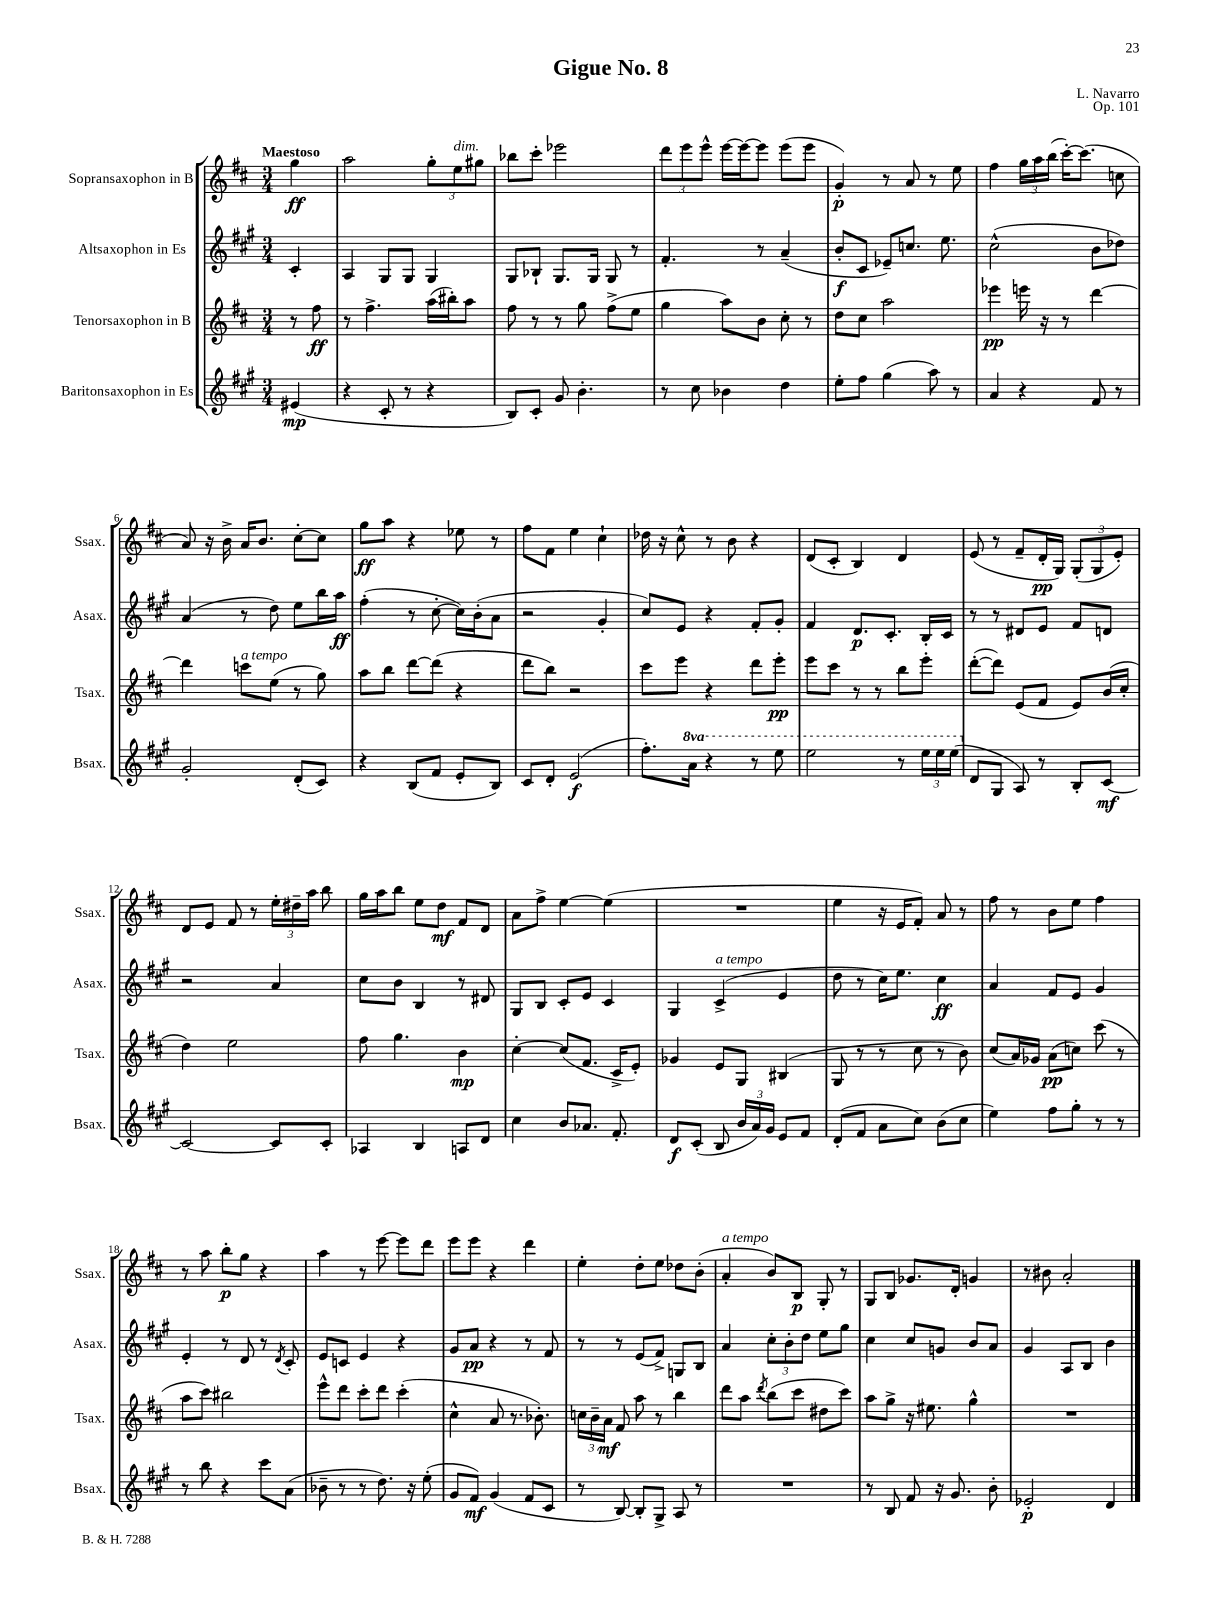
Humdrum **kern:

**kern	**dynam	**kern	**dynam	**kern	**dynam	**kern	**dynam
*part4	*part4	*part3	*part3	*part2	*part2	*part1	*part1
*staff4	*staff4	*staff3	*staff3	*staff2	*staff2	*staff1	*staff1
*I"Baritonsaxophon in Es	*	*I"Tenorsaxophon in B	*	*I"Altsaxophon in Es	*	*I"Sopransaxophon in B	*
*I'Bsax.	*	*I'Tsax.	*	*I'Asax.	*	*I'Ssax.	*
*clefG2	*	*clefG2	*	*clefG2	*	*clefG2	*
*k[f#c#g#]	*	*k[f#c#]	*	*k[f#c#g#]	*	*k[f#c#]	*
*M3/4	*	*M3/4	*	*M3/4	*	*M3/4	*
=	=	=	=	=	=	=	=
!	!	!	!	!	!	!LO:TX:a:B:t=Maestoso	!
(4e#X/	mp	8r	.	4c#'/	.	4gg\	ff
.	.	8ff#\	ff	.	.	.	.
=1	=1	=1	=1	=1	=1	=1	=1
4r	.	8r	.	4A/	.	2aa\	.
.	.	4.ff#^\	.	.	.	.	.
8c#'/	.	.	.	8G#/L	.	.	.
8r	.	.	.	8G#/J	.	.	.
4r	.	(16aa\LL	.	4G#/	.	12gg'\L	.
.	.	16bb#X'\J)	.	.	.	.	.
!	!	!	!	!	!	!LO:TX:a:i:t=dim.	!
.	.	.	.	.	.	12ee\	.
.	.	8aa\J	.	.	.	.	.
.	.	.	.	.	.	12gg#X\J	.
=2	=2	=2	=2	=2	=2	=2	=2
8B/L)	.	8ff#\	.	8G#/L	.	8bb-X\L	.
8c#'/J	.	8r	.	8B-X`/J	.	8ccc#'\J	.
8g#/	.	8r	.	8.G#/L	.	2eee-X\	.
4.b'\	.	8gg\	.	.	.	.	.
.	.	.	.	16G#/Jk	.	.	.
.	.	(8ff#^\L	.	8G#/	.	.	.
.	.	8ee\J	.	8r	.	.	.
=3	=3	=3	=3	=3	=3	=3	=3
8r	.	4gg\	.	4.f#'/	.	12ddd\L	.
.	.	.	.	.	.	12eee\	.
8cc#\	.	.	.	.	.	.	.
.	.	.	.	.	.	12eee^^\J	.
4b-X\	.	8aa\L)	.	.	.	[16eee\LL	.
.	.	.	.	.	.	16eee\J_	.
.	.	8b\J	.	8r	.	8eee\J]	.
4dd\	.	8cc#'\	.	(4a~/	.	(8eee\L	.
.	.	8r	.	.	.	8eee\J	.
=4	=4	=4	=4	=4	=4	=4	=4
8ee'\L	.	8dd\L	.	8b'/L	f	4g'/)	p
8ff#\J	.	8cc#\J	.	8c#/J	.	.	.
(4gg#\	.	2aa\	.	8e-X~/L)	.	8r	.
.	.	.	.	8.ccn/J	.	8a/	.
8aa\)	.	.	.	.	.	8r	.
.	.	.	.	8.ee\	.	.	.
8r	.	.	.	.	.	8ee\	.
=5	=5	=5	=5	=5	=5	=5	=5
4a/	.	4eee-X\	pp	(2cc#^^\	.	4ff#\	.
4r	.	16eeen\	.	.	.	24gg\LL	.
.	.	.	.	.	.	24aa\	.
.	.	16r	.	.	.	.	.
.	.	.	.	.	.	(24bb\JJ	.
.	.	8r	.	.	.	[16ccc#'\KL)	.
.	.	.	.	.	.	(8.ccc#\J]	.
8f#/	.	[4ddd\	.	8b\L	.	.	.
8r	.	.	.	8dd-X\J)	.	8ccn\	.
!!LO:LB:g=z
=6	=6	=6	=6	=6	=6	=6	=6
2g#'/	.	4ddd\]	.	(4a/	.	8a/)	.
.	.	.	.	.	.	16r	.
.	.	.	.	.	.	16b^\	.
!	!	!LO:TX:a:i:t=a tempo	!	!	!	!	!
.	.	8cccn\L	.	8r	.	16a/KL	.
.	.	.	.	.	.	8.b/J	.
.	.	(8ee\J	.	8dd\)	.	.	.
(8d'/L	.	8r	.	8ee\L	.	[8cc#'\L	.
8c#/J)	.	8gg\)	.	16bb\L	.	8cc#\J]	.
.	.	.	.	16aa\JJ	ff	.	.
=7	=7	=7	=7	=7	=7	=7	=7
4r	.	8aa\L	.	(4ff#'\	.	8gg\L	ff
.	.	8bb\J	.	.	.	8aa\J	.
(8B/L	.	[8ddd\L	.	8r	.	4r	.
8f#/J	.	(8ddd\J]	.	[8cc#'\	.	.	.
8e'/L	.	4r	.	16cc#\LL])	.	8ee-X\	.
.	.	.	.	(16b'\J	.	.	.
8B/J)	.	.	.	8a\J	.	8r	.
=8	=8	=8	=8	=8	=8	=8	=8
8c#/L	.	8ddd\L	.	2r	.	8ff#\L	.
8d'/J	.	8bb\J)	.	.	.	8f#\J	.
(2e/	f	2r	.	.	.	4ee\	.
.	.	.	.	4g#'/	.	4cc#`\	.
=9	=9	=9	=9	=9	=9	=9	=9
8.ff#'\L)	.	8ccc#\L	.	8cc#/L)	.	16dd-X\	.
.	.	.	.	.	.	16r	.
.	.	8eee\J	.	8e/J	.	8cc#^^\	.
*8va	*	*	*	*	*	*	*
16aa\Jk	.	.	.	.	.	.	.
4r	.	4r	.	4r	.	8r	.
.	.	.	.	.	.	8b\	.
8r	.	8ddd\L	.	8f#'/L	.	4r	.
8eee\	.	8eee'\J	pp	8g#'/J	.	.	.
=10	=10	=10	=10	=10	=10	=10	=10
2eee\	.	8eee\L	.	4f#/	.	(8d/L	.
.	.	8ccc#\J	.	.	.	8c#'/J	.
.	.	8r	.	8.d/L	p	4B/)	.
.	.	8r	.	.	.	.	.
.	.	.	.	8.c#'/J	.	.	.
8r	.	8bb\L	.	.	.	4d/	.
24eee\LL	.	8eee'\J	.	16B'/LL	.	.	.
24eee\	.	.	.	.	.	.	.
.	.	.	.	16c#/JJ	.	.	.
(24eee\JJ	.	.	.	.	.	.	.
=11	=11	=11	=11	=11	=11	=11	=11
*X8va	*	*	*	*	*	*	*
8d/L	.	([8ddd'\L	.	8r	.	(8e/	.
8G#/J	.	8ddd\J])	.	8r	.	8r	.
8A/)	.	(8e/L	.	8d#X/L	.	8f#~/L	.
8r	.	8f#/J	.	8e/J	.	16d'/L	pp
.	.	.	.	.	.	16G/JJ)	.
8B'/L	.	8e/L)	.	8f#/L	.	(12G'/L	.
.	.	.	.	.	.	12G/	.
[8c#/J	mf	(16b/L	.	8dn/J	.	.	.
.	.	.	.	.	.	12e'/J)	.
.	.	16cc#'/JJ	.	.	.	.	.
!!LO:LB:g=z
=12	=12	=12	=12	=12	=12	=12	=12
2c#/_	.	4dd\)	.	2r	.	8d/L	.
.	.	.	.	.	.	8e/J	.
.	.	2ee\	.	.	.	8f#/	.
.	.	.	.	.	.	8r	.
8c#/L]	.	.	.	4a/	.	24ee'\LL	.
.	.	.	.	.	.	24dd#X~\	.
.	.	.	.	.	.	24aa\JJ	.
8c#'/J	.	.	.	.	.	8bb\	.
=13	=13	=13	=13	=13	=13	=13	=13
4A-X/	.	8ff#\	.	8cc#\L	.	16gg\LL	.
.	.	.	.	.	.	16aa\J	.
.	.	4.gg\	.	8b\J	.	8bb\J	.
4B/	.	.	.	4B/	.	8ee\L	.
.	.	.	.	.	.	8dd\J	mf
8An/L	.	4b\	mp	8r	.	8f#/L	.
8d/J	.	.	.	8d#X/	.	8d/J	.
=14	=14	=14	=14	=14	=14	=14	=14
4cc#\	.	[4cc#'\	.	8G#/L	.	8a\L	.
.	.	.	.	8B/J	.	8ff#^\J	.
8b/L	.	(8cc#/L]	.	8c#'/L	.	[4ee\	.
8.a-X/J	.	8.f#/J	.	8e/J	.	.	.
.	.	.	.	4c#/	.	(4ee\]	.
8.f#'/	.	16c#^/KL	.	.	.	.	.
.	.	8e'/J)	.	.	.	.	.
=15	=15	=15	=15	=15	=15	=15	=15
8d/L	f	4g-X/	.	4G#/	.	2.r	.
(8c#'/J	.	.	.	.	.	.	.
!	!	!	!	!LO:TX:a:i:t=a tempo	!	!	!
8B/	.	8e/L	.	(4c#^/	.	.	.
24b/LL	.	8G/J	.	.	.	.	.
24a/)	.	.	.	.	.	.	.
24g#/JJ	.	.	.	.	.	.	.
8e/L	.	(4B#X/	.	4e/	.	.	.
8f#/J	.	.	.	.	.	.	.
=16	=16	=16	=16	=16	=16	=16	=16
(8d'/L	.	8G/	.	8dd\	.	4ee\	.
8f#/J	.	8r	.	8r	.	.	.
8a\L	.	8r	.	16cc#\KL)	.	16r	.
.	.	.	.	8.ee\J	.	16e/KL	.
8cc#\J)	.	8cc#\	.	.	.	8f#'/J)	.
(8b\L	.	8r	.	4cc#\	ff	8a/	.
8cc#\J	.	8b\)	.	.	.	8r	.
=17	=17	=17	=17	=17	=17	=17	=17
4ee\)	.	(8cc#/L	.	4a/	.	8ff#\	.
.	.	16a/L)	.	.	.	8r	.
.	.	16g-X/JJ	.	.	.	.	.
8ff#\L	.	(8a\L	pp	8f#/L	.	8b\L	.
8gg#'\J	.	8ccn\J)	.	8e/J	.	8ee\J	.
8r	.	(8ccc#\	.	4g#/	.	4ff#\	.
8r	.	8r	.	.	.	.	.
!!LO:LB:g=z
=18	=18	=18	=18	=18	=18	=18	=18
8r	.	8aa\L	.	4e'/	.	8r	.
8bb\	.	8ccc#\J)	.	.	.	8aa\	.
4r	.	2bb#X\	.	8r	.	8bb'\L	p
.	.	.	.	8d/	.	8gg\J	.
8ccc#\L	.	.	.	8r	.	4r	.
.	.	.	.	8qd/	.	.	.
(8a\J	.	.	.	8c#'/	.	.	.
=19	=19	=19	=19	=19	=19	=19	=19
8b-X~\	.	8eee^^\L	.	8e/L	.	4aa\	.
8r	.	8ddd\J	.	8cn/J	.	.	.
8r	.	8ccc#'\L	.	4e/	.	8r	.
8.dd\)	.	8ddd\J	.	.	.	[8eee\	.
.	.	(4ccc#'\	.	4r	.	8eee\L]	.
16r	.	.	.	.	.	.	.
(8ee'\	.	.	.	.	.	8ddd\J	.
=20	=20	=20	=20	=20	=20	=20	=20
8g#/L	.	4cc#^^\	.	8g#/L	.	8eee\L	.
8f#/J)	mf	.	.	8a/J	pp	8eee\J	.
(4g#/	.	8a/	.	4r	.	4r	.
.	.	8.r	.	.	.	.	.
8f#/L	.	.	.	8r	.	4ddd\	.
.	.	8.b-X'\)	.	.	.	.	.
8c#/J	.	.	.	8f#/	.	.	.
=21	=21	=21	=21	=21	=21	=21	=21
8r	.	24ccn\LL	.	8r	.	4ee'\	.
.	.	24b~\	.	.	.	.	.
.	.	24a\JJ	mf	.	.	.	.
[8B/)	.	8f#/	.	8r	.	.	.
8B'/L]	.	8aa\	.	(8e/L	.	8dd'\L	.
8G#^/J	.	8r	.	8f#^/J)	.	8ee\J	.
8A/	.	4bb\	.	8Gn/L	.	8dd-X\L	.
8r	.	.	.	8B/J	.	(8b'\J	.
=22	=22	=22	=22	=22	=22	=22	=22
!	!	!	!	!	!	!LO:TX:a:i:t=a tempo	!
2.r	.	8ddd\L	.	4a/	.	4a'/	.
.	.	8aa\J	.	.	.	.	.
.	.	8qddd/	.	.	.	.	.
.	.	(8bb\L	.	12cc#'\L	.	8b/L)	.
.	.	.	.	12b'\	.	.	.
.	.	8ccc#\J	.	.	.	8B/J	p
.	.	.	.	12dd\J	.	.	.
.	.	8dd#X\L	.	8ee\L	.	8G'/	.
.	.	8ccc#\J)	.	8gg#\J	.	8r	.
=23	=23	=23	=23	=23	=23	=23	=23
8r	.	8aa\L	.	4cc#\	.	8G/L	.
8B/	.	8gg^\J	.	.	.	8B/J	.
8f#/	.	16r	.	8cc#/L	.	8.g-X/L	.
.	.	8.ee#X\	.	.	.	.	.
16r	.	.	.	8gn/J	.	.	.
8.g#/	.	.	.	.	.	16d'/Jk	.
.	.	4gg^^\	.	8b/L	.	4gn/	.
8b'\	.	.	.	8a/J	.	.	.
=24	=24	=24	=24	=24	=24	=24	=24
2e-X'/	p	2.r	.	4g#/	.	8r	.
.	.	.	.	.	.	8b#X\	.
.	.	.	.	8A/L	.	2a'/	.
.	.	.	.	8B/J	.	.	.
4d/	.	.	.	4b\	.	.	.
==	==	==	==	==	==	==	==
*-	*-	*-	*-	*-	*-	*-	*-
